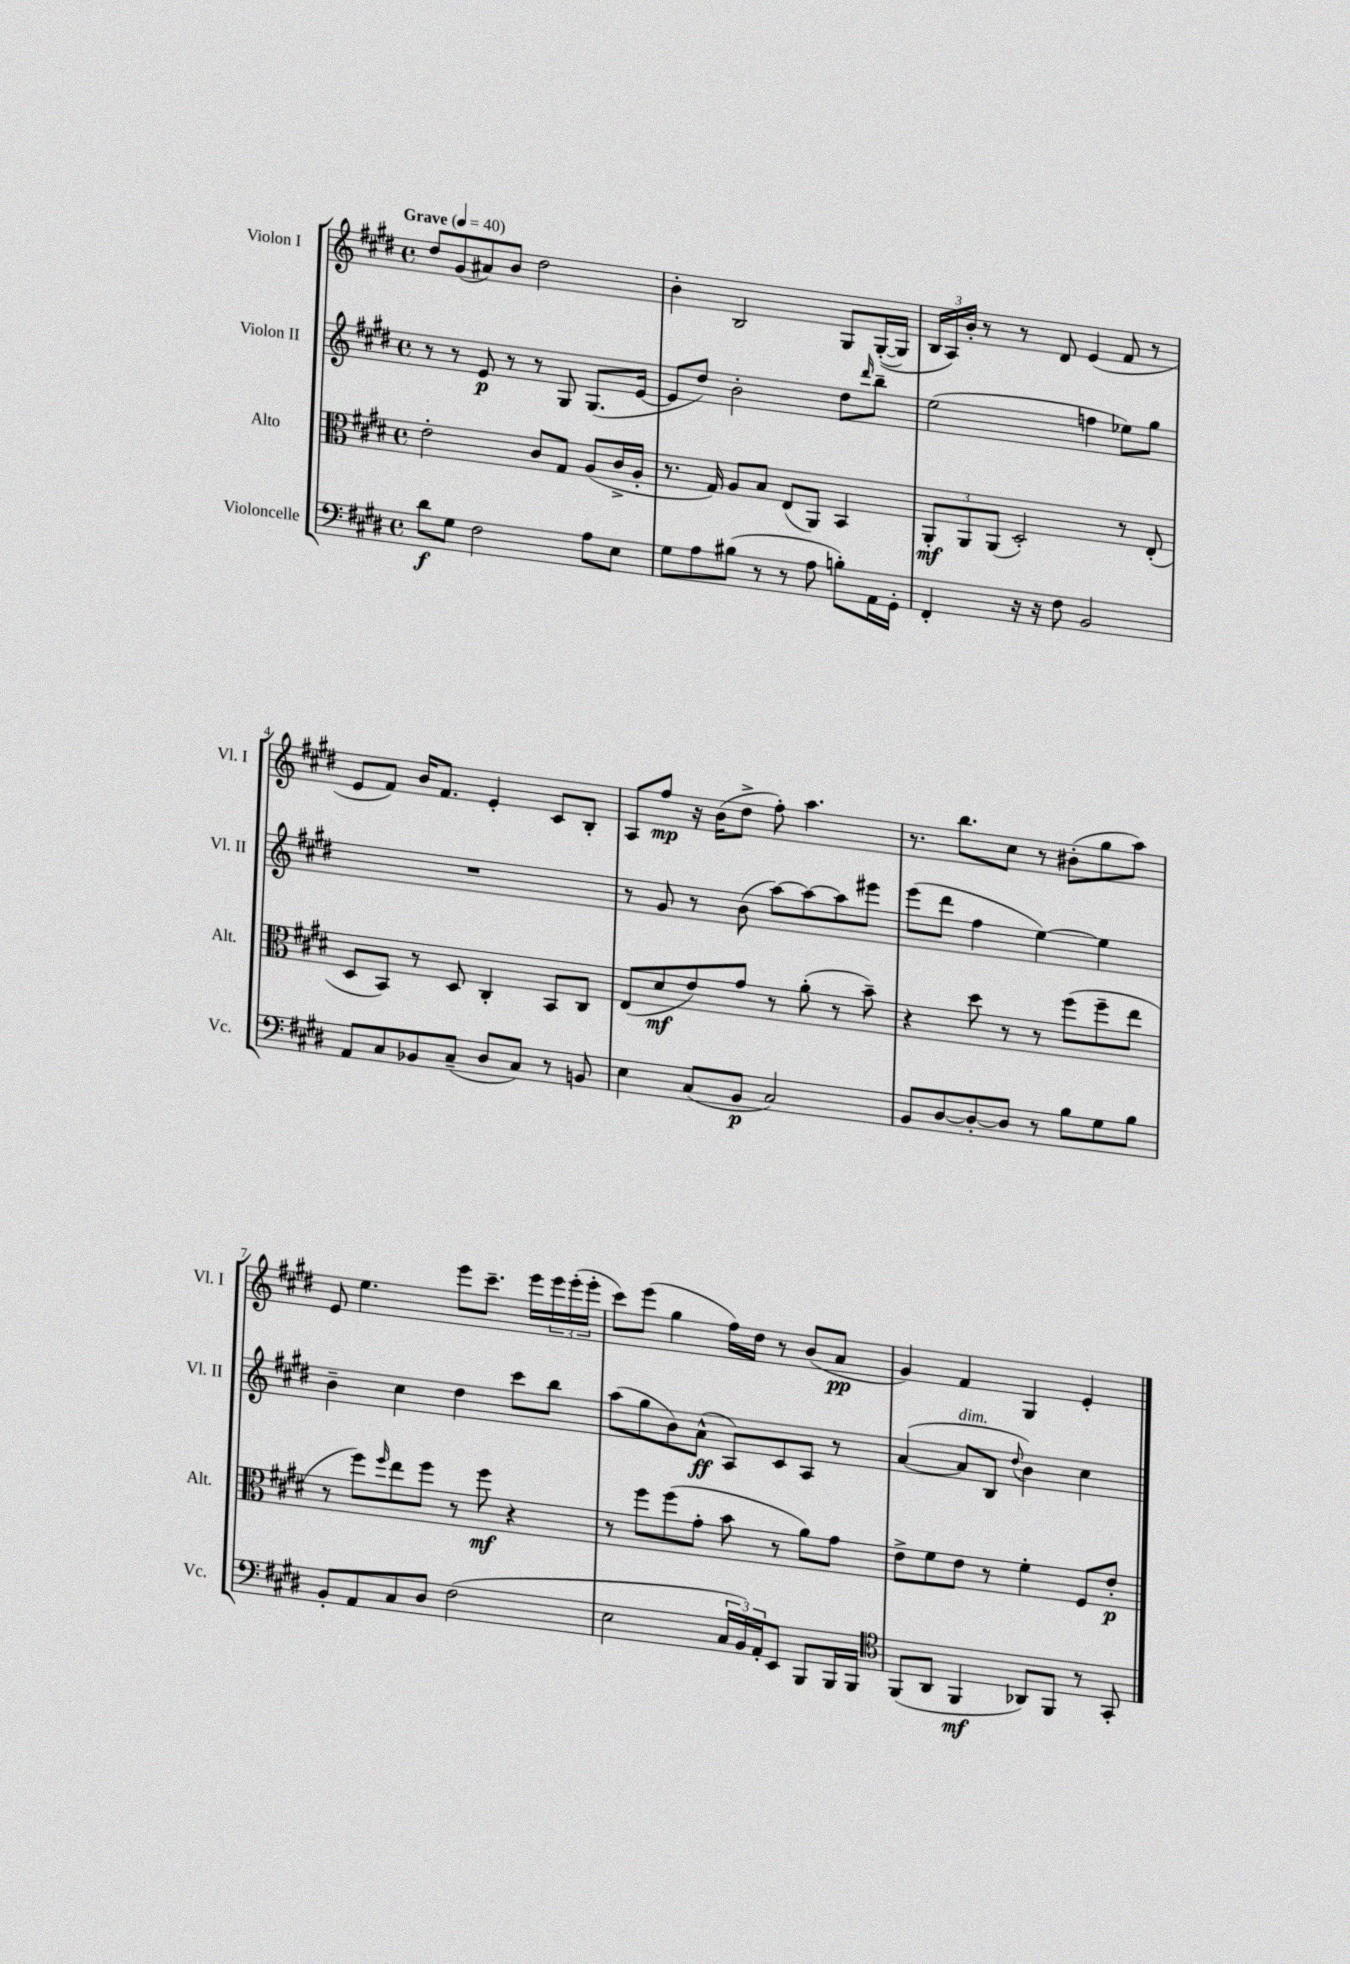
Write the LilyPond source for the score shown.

<<
\new StaffGroup <<
\new Staff = "s0" \with { instrumentName = "Violon I" shortInstrumentName = "Vl. I" } {
    \clef treble \key e \major \defaultTimeSignature \time 4/4 \tempo "Grave" 4 = 40
    dis''8 gis'8( ais'8) b'8 dis''2 |
    b'4-. b2 gis8 gis16~-.(\( gis16) |
    \tuplet 3/2 { b16 a16\) b'16-. } r8 r8 dis'8 e'4( fis'8 r8 |
    e'8 fis'8) b'16 fis'8. e'4-. cis'8 b8-. |
    a8 fis''8\mp r16 b'16( dis''8-> fis''8-.) a''4. |
    r8. b''8. cis''8 r8 bis'8-.( gis''8 a''8) |
    e'8 e''4. e'''8 cis'''8.-- e'''16 \tuplet 3/2 { e'''16 e'''16-.( e'''16-. } |
    cis'''8) e'''8( gis''4 fis''16) dis''16 r8 b'8( a'8\pp |
    gis'4) fis'4 gis4 e'4-. \bar "|." |
}
\new Staff = "s1" \with { instrumentName = "Violon II" shortInstrumentName = "Vl. II" } {
    \clef treble \key e \major \defaultTimeSignature \time 4/4
    r8 r8 e'8\p r8 r8 gis8 gis8.( e'16~ |
    e'8 dis''8) b'2-. dis''8 \grace { dis'''16 } b''8-- |
    e''2( f''4 ees''8) gis''8 |
    R1 |
    r8 gis'8 r8 b'8( a''8~) a''8~ a''8 eis'''8 |
    e'''8( dis'''8 fis''4 e''4~) e''4 |
    b'4-- cis''4 dis''4 cis'''8 b''8 |
    a''8( gis''8 b'8) a'8-^\ff( a8) cis'8 a8 r8 |
    a'4~( a'8^\markup { \italic "dim." } b8 \appoggiatura { dis''8 } b'4) cis''4 \bar "|." |
}
\new Staff = "s2" \with { instrumentName = "Alto" shortInstrumentName = "Alt." } {
    \clef alto \key e \major \defaultTimeSignature \time 4/4
    e'2-. cis'8 gis8 a8( cis'16-> a16-. |
    r8. gis16) a8 b8 e8( a,8) b,4 |
    \tuplet 3/2 { a,8-.\mf a,8 a,8( } dis2-.) r8 e8-.( |
    dis8 b,8) r8 dis8 cis4-. b,8 cis8 |
    e8( dis'8\mf e'8) gis'8 r8 a'8-.( r8 b'8--) |
    r4 dis''8 r8 r8 fis''8( fis''8-- e''8 |
    r8 fis''8) \grace { fis''16 } e''8 fis''8 r8 fis''8\mf r4 |
    r8 fis''8 fis''8( gis'8-. b'8 r8 a'8) gis'8 |
    e'8-> fis'8 e'8 r8 fis'4-. fis8 e'8-.\p \bar "|." |
}
\new Staff = "s3" \with { instrumentName = "Violoncelle" shortInstrumentName = "Vc." } {
    \clef bass \key e \major \defaultTimeSignature \time 4/4
    dis'8\f gis8 fis2 a8 e8 |
    gis8 a8 bis8( r8 r8 a8 b8-.) a,16 gis,16-. |
    fis,4-. r16 r16 fis8 b,2 |
    a,8 cis8 bes,8 cis8--( dis8 cis8) r8 b,8 |
    e4 cis8( b,8\p cis2) |
    b,8 dis8~ dis8~-. dis8 r8 b8 gis8 b8 |
    b,8-. a,8 cis8 dis8 fis2( |
    e2 \tuplet 3/2 { cis16 b,16) a,16-. } e,8 b,,8 b,,16 b,,16 |
    \clef tenor fis,8( a,8 fis,4\mf aes,8) fis,8 r8 gis,8-. \bar "|." |
}
>>
>>
